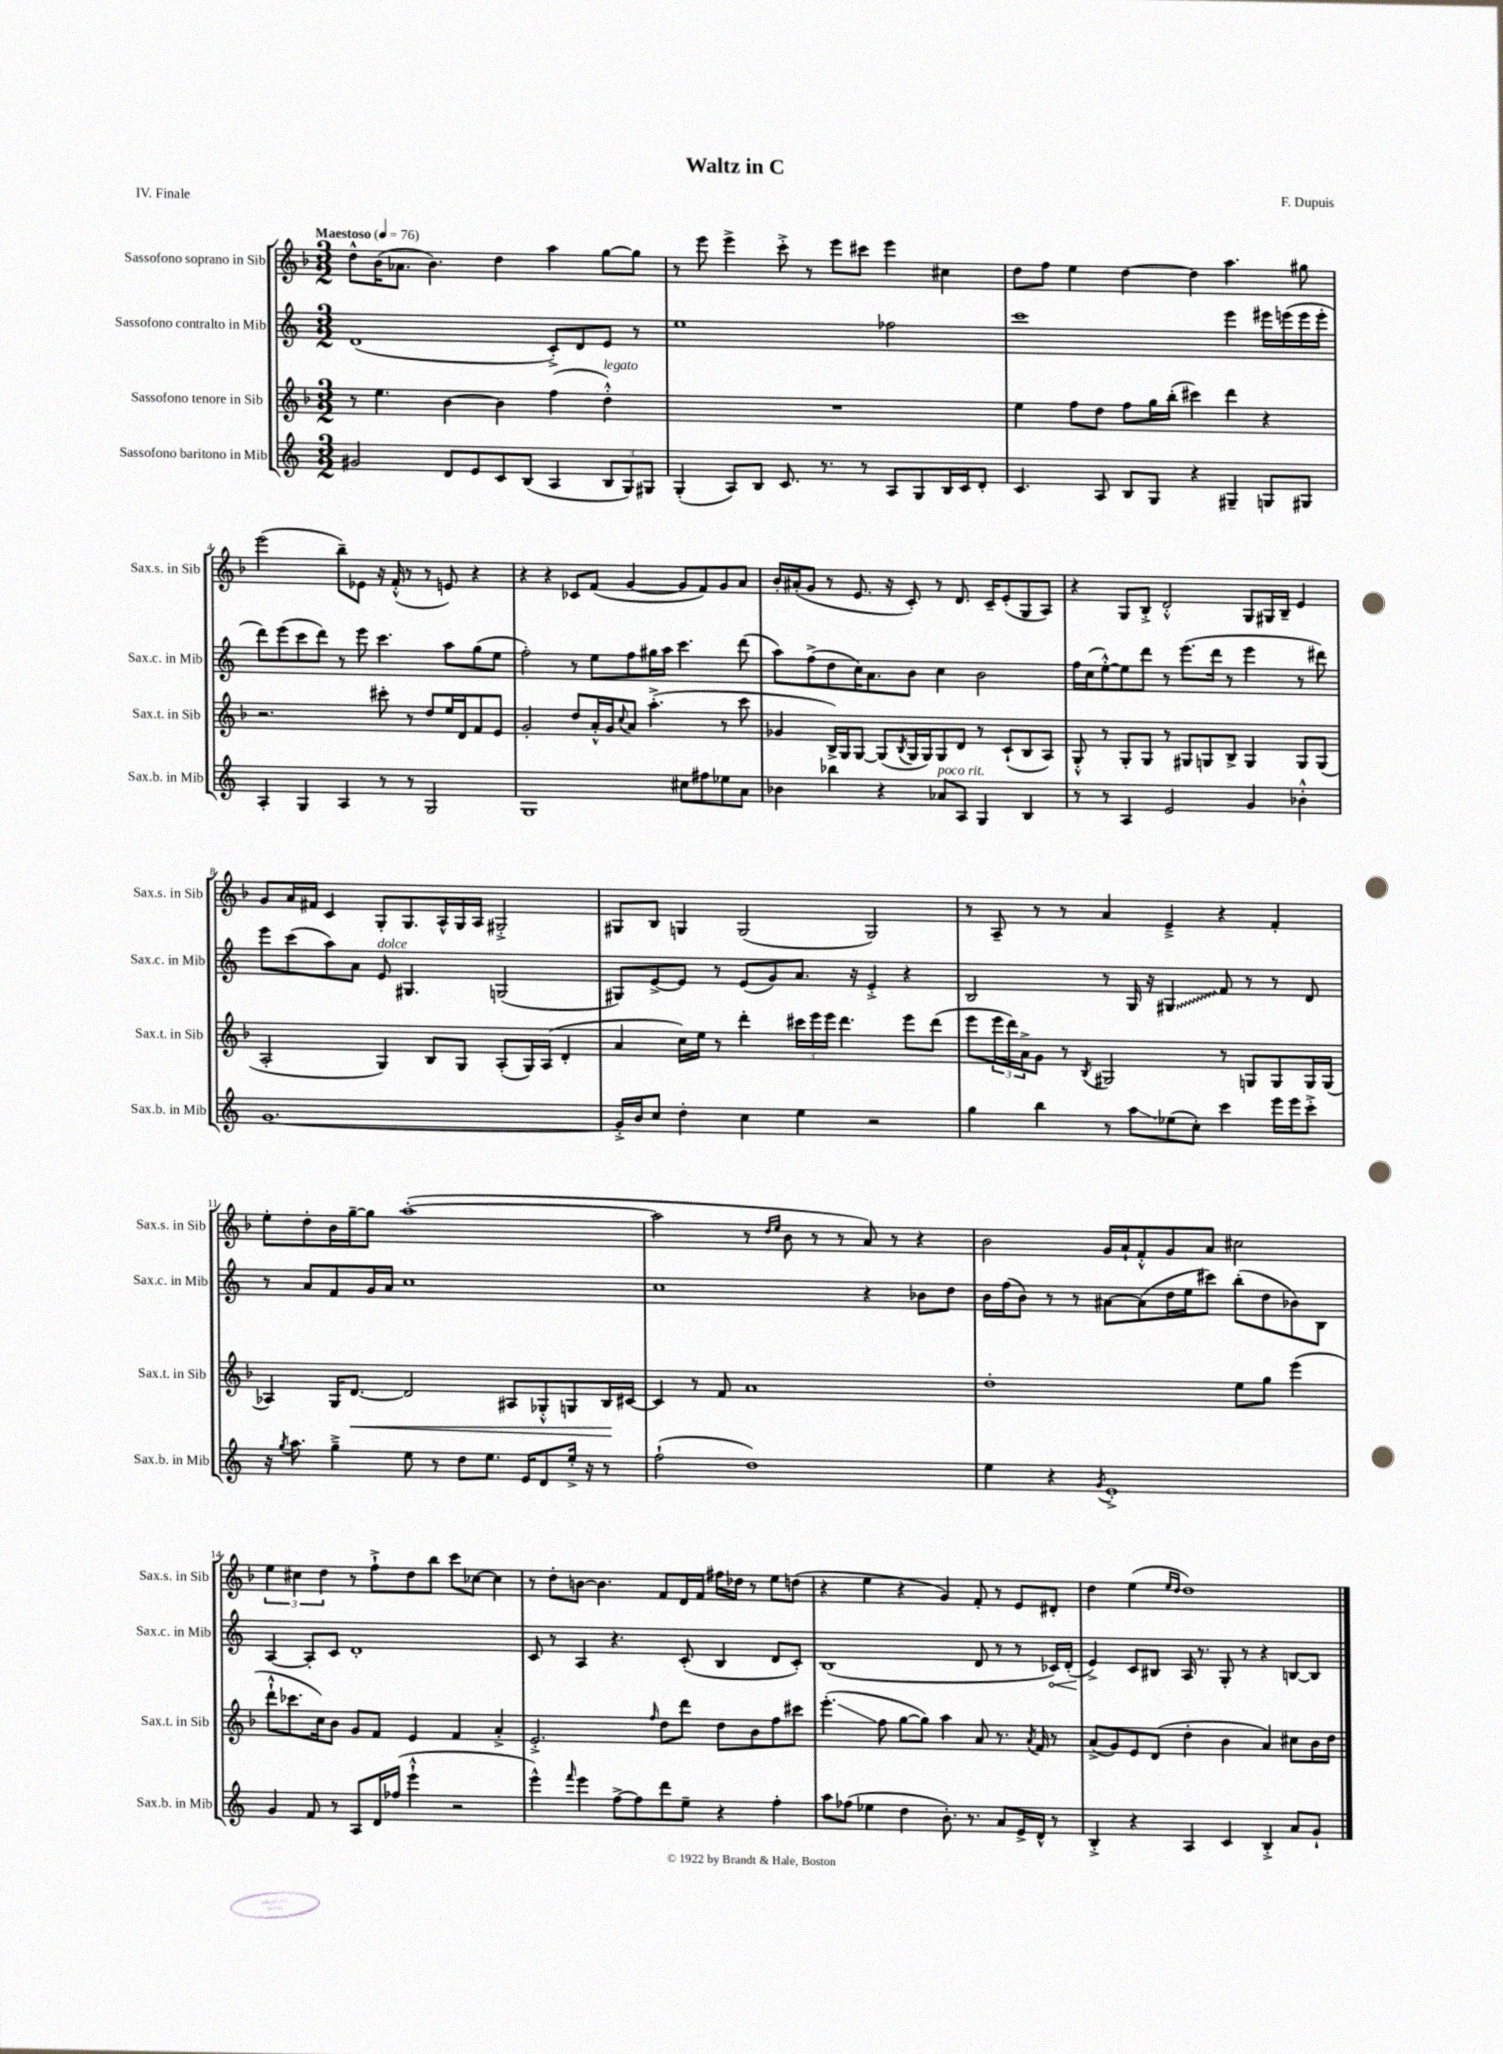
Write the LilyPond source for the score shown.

\header { title = "Waltz in C" composer = "F. Dupuis" piece = "IV. Finale" }
<<
\new StaffGroup <<
\new Staff = "s0" \with { instrumentName = "Sassofono soprano in Sib" shortInstrumentName = "Sax.s. in Sib" } {
    \clef treble \key f \major \numericTimeSignature \time 3/2 \tempo "Maestoso" 4 = 76
    d''8-^ bes'16( aes'8. bes'4.) d''4 a''4 g''8~ g''8 |
    r8 e'''8 e'''4-> c'''8-.-> r8 e'''8 cis'''8 e'''4 cis''4 |
    d''8 f''8 e''4 d''4~ d''4 a''4. gis''8 |
    e'''2( bes''8--) ees'8 r16 f'16-.-^( r8 r8 e'8) r4 |
    r4 r4 ces'8 f'8( g'4~ g'8 f'8) g'8 a'8 |
    bes'16-. ais'16-.( g'8 r8 e'8. r16 c'8-.) r8 d'8. c'16-- e'8-.( g8 a8) |
    r4 g8 bes8-.-> d'2-.-^ g8 gis16 bes16-- e'4 |
    g'8 a'16 fis'16 c'4 g8-. g8. a16-^ g16 a16 gis2-.-> |
    gis8 bes8 g4 g2( g2) |
    r8 a8-- r8 r8 a'4 e'4---> r4 f'4-. |
    e''8-. d''8-. bes'16 g''16~-- g''8 a''1~-.( |
    a''2 r8 \grace { d''16 e''16 } bes'8 r8 r8 a'8) r8 r4 |
    bes'2 g'16 a'16-! f'8-.-^ g'8 a'8 cis''2 |
    \tuplet 3/2 { e''4 cis''4 d''4 } r8 f''8-!-> d''8 bes''8 c'''8 ces''8~ ces''4 |
    r8 d''8-. b'8~ b'4. f'8 d'16 f'16 fis''16 des''16 r8 e''8 d''8( |
    r4 e''4 r4 g'4) f'8-. r8 e'8 dis'8-. |
    d''4 e''4( \grace { e''16 d''16 } d''1) \bar "|." |
}
\new Staff = "s1" \with { instrumentName = "Sassofono contralto in Mib" shortInstrumentName = "Sax.c. in Mib" } {
    \clef treble \key c \major \numericTimeSignature \time 3/2
    d'1( c'8-.->) d'8 e'8 r8 |
    e''1 fes''2 |
    c'''1 e'''4 eis'''16 e'''16( e'''16 e'''16-. |
    d'''8) e'''8( c'''8 d'''8) r8 e'''8 c'''4. a''8 g''8( e''8 |
    f''2-.) r8 e''8 f''8 gis''16 a''16 c'''4. d'''8( |
    a''8) f''8->( d''8 c''16) a'8. b'8 c''4 b'2 |
    f''16 c''16( e''8~-.-^) e''8 d'''8 r8 e'''8.( d'''16 r8 e'''4 r8 dis'''8) |
    e'''8 c'''8( a''8) a'8 e'8^\markup { \italic "dolce" } gis4. g2( |
    gis8) e'8~-> e'8 r8 e'8( g'8) a'8. r16 e'4-.-> r4 |
    b2 r8 g16 r16 \once \override Glissando.style = #'zigzag gis4\glissando f'8 r8 r8 d'8 |
    r8 a'8 f'8 g'16 a'16 c''1 |
    c''1 r4 bes'8 d''8 |
    b'16 f''16( b'8) r8 r8 ais'8~ ais'8( d''16 e''16 cis'''8) b''8-.( d''8 bes'8) b8 |
    a4~ a8-. c'8 d'1-. |
    c'8 r8 a4 r4. c'8-.( b4 d'8 c'8-.) |
    b1( d'8 r8 r8 \once \override Hairpin.circled-tip = ##t ces'16\<) d'16-.( |
    e'4->\!) c'8 bis8 a16 r8. g8-. r8 r4 b8~ b8 \bar "|." |
}
\new Staff = "s2" \with { instrumentName = "Sassofono tenore in Sib" shortInstrumentName = "Sax.t. in Sib" } {
    \clef treble \key f \major \numericTimeSignature \time 3/2
    r8 e''4. bes'4~ bes'4 f''4( d''4-.-^^\markup { \italic "legato" }) |
    R1. |
    e''4 f''8 d''8 f''8 g''16 bes''16-.( cis'''4) d'''4 r4 |
    r2. cis'''8-. r8 d''8 e''16 d'16 f'8 e'8 |
    g'2-. d''8 a'16-.-^ g'16 \appoggiatura { c''8 } a'8 a''4.-.->( r8 c'''8 |
    ges'4 bes16->) g16 g8~ g8( \acciaccatura { bes8 } g16 g16) g8 d'8 r8 c'8-!( bes8 a8) |
    g8-.-^ r8 g8-. g8 r8 gis8 g8 bes8-> g4 g8 g8( |
    a2-. g4) bes8 g8 a8-.( g16) a16( d'4-. |
    a'4 c''16) e''16 r8 d'''4-. \tuplet 3/2 { cis'''16 e'''16 e'''16 } d'''4. e'''8 d'''8( |
    e'''8 \tuplet 3/2 { e'''16 d'''16) a'16-> } g'8 r8 \acciaccatura { bes8 } gis2 r8 g8 g8 g16 g16( |
    aes4) g16 d'8.~\< d'2 ais8 ges8-.-^ g8 bes16\! cis'16~ |
    cis'4 r8 f'8 a'1 |
    d''1-. e''8 g''8 e'''4( |
    d'''8-!-^ ces'''8. c''16) bes'8 g'8 f'8 e'4 f'4 a'4-.-> |
    e'2.-.-> \grace { f''16 } d''8 d'''8 d''8 bes'8 f''8 cis'''8 |
    e'''4.-.\glissando( f''8 g''8~ g''8) a''4 a'8 r8. \acciaccatura { a'8 } f'16 r8 |
    a'8->( g'8) e'8 d'8( d''4-. bes'4 a'4) cis''8 bes'16 d''16 \bar "|." |
}
\new Staff = "s3" \with { instrumentName = "Sassofono baritono in Mib" shortInstrumentName = "Sax.b. in Mib" } {
    \clef treble \key c \major \numericTimeSignature \time 3/2
    gis'2 d'8 e'8 c'8 b8( a4 \tuplet 3/2 { b8 g8) gis8 } |
    g4-.( a8) b8 c'8. r8. r8 a8 g8 b16 c'16 d'8-. |
    c'4. a8 b8 g8 r4 gis4-- g8 gis8 |
    a4-. g4 a4 r8 r8 g2 |
    g1 cis''8 fis''8 ees''8 a'8 |
    bes'4 bes''4 r4 aes'8^\markup { \italic "poco rit." } a8 g4 b4 |
    r8 r8 a4 e'2 g'4 bes'4-.-^ |
    g'1.~ |
    g'16-.-> b'16 c''8 d''4-. c''4 e''4 r2 |
    g''4 b''4 r8 a''8\glissando ees''8( c''8-.) c'''4 e'''16 e'''16 c'''8-.-> |
    r16 \acciaccatura { g''8 } a''8. g''4---> e''8 r8 d''8 e''8. e'16 d'8 e''16-.-> r16 r8 |
    f''2-!( d''1) |
    e''4 r4 \acciaccatura { g'8 } e'1-.-> |
    g'4 f'8 r8 a8 d'16 fes''16( e'''4-!-^ r2 |
    e'''4-^) \grace { f'''16 } e'''4 f''8~-> f''8 d'''8 e''8-- r4 f''4-. |
    a''8 fes''8( ees''4 d''4 b'8.-.) r8. a'8 e'16-> d'16-^ r8 |
    b4-.-> r4 a4 c'4 b4-.-> a'8 g'8-! \bar "|." |
}
>>
>>
